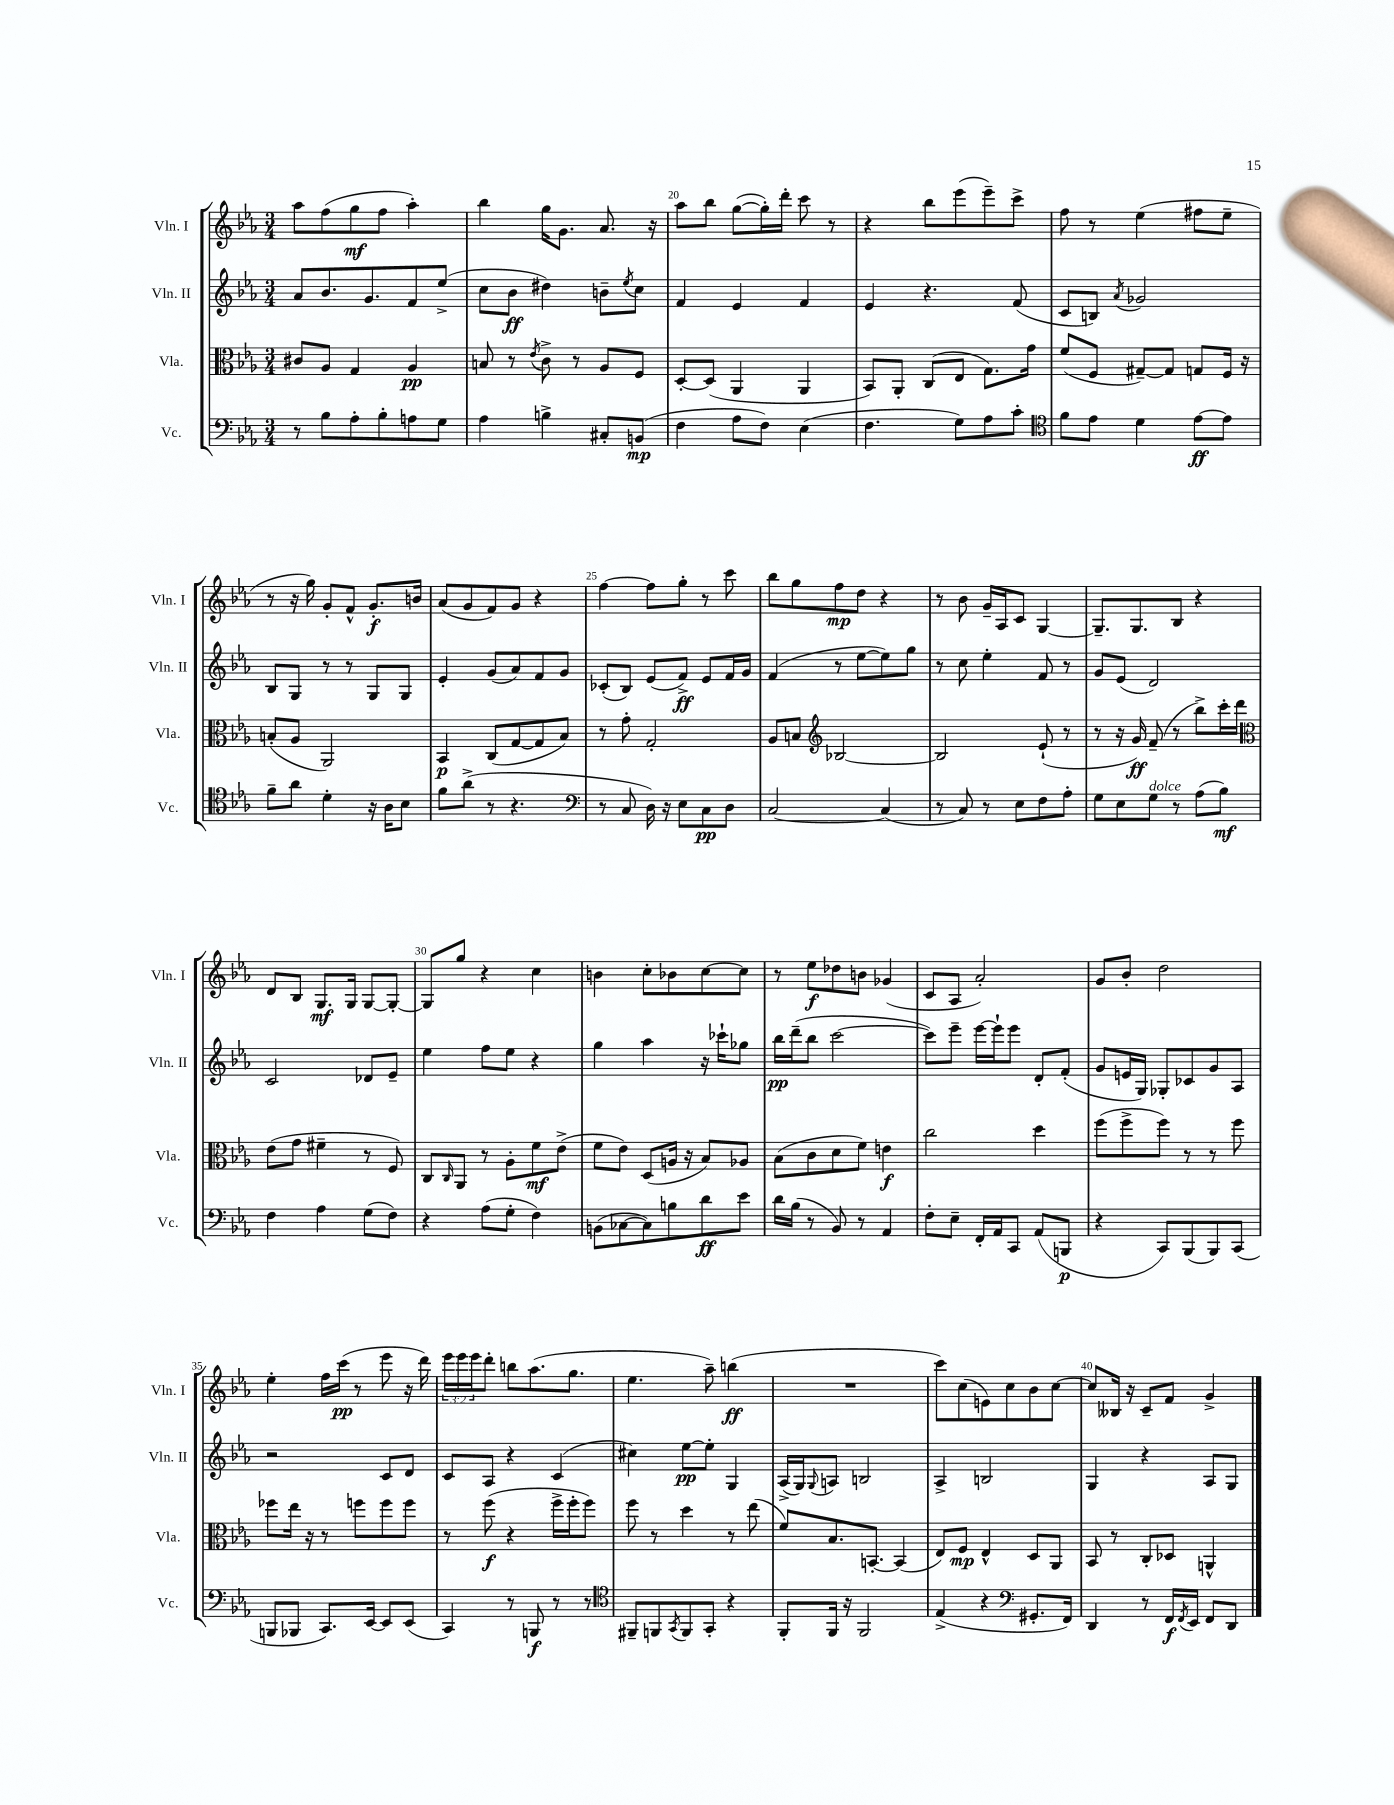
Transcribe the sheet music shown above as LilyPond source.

<<
\new StaffGroup <<
\new Staff = "s0" \with { instrumentName = "Vln. I" shortInstrumentName = "Vln. I" } {
    \clef treble \key ees \major \numericTimeSignature \time 3/4 \override Staff.TupletNumber.text = #tuplet-number::calc-fraction-text
    aes''8 f''8( g''8\mf f''8 aes''4-.) |
    bes''4 g''16 g'8. aes'8. r16 |
    aes''8 bes''8 g''8~( g''16-.) d'''16-. c'''8 r8 |
    r4 bes''8 ees'''8( ees'''8--) c'''8-> |
    f''8 r8 ees''4( fis''8 ees''8-- |
    r8 r16 g''16) g'8-. f'8-^ g'8.-.\f b'16 |
    aes'8( g'8 f'8) g'8 r4 |
    f''4~ f''8 g''8-. r8 c'''8 |
    bes''8 g''8 f''8\mp d''8 r4 |
    r8 bes'8 g'16-- aes16 c'8 g4~ |
    g8.-- g8. bes8 r4 |
    d'8 bes8 g8.\mf g16 g8~ g8~-. |
    g8 g''8 r4 c''4 |
    b'4 c''8-. bes'8 c''8~ c''8 |
    r8 ees''8\f des''8 b'8 ges'4( |
    c'8 aes8 aes'2-.) |
    g'8 bes'8-. d''2 |
    ees''4-. f''16 c'''16\pp( r8 ees'''8 r16 d'''16) |
    \tuplet 3/2 { ees'''16 ees'''16 ees'''16 } d'''8-. b''8 aes''8.( g''8. |
    ees''4. aes''8--) b''4\ff( |
    R2. |
    c'''8) c''8( e'8) c''8 bes'8 c''8~ |
    c''8 beses16 r16 c'8-- f'8 g'4-> \bar "|." |
}
\new Staff = "s1" \with { instrumentName = "Vln. II" shortInstrumentName = "Vln. II" } {
    \clef treble \key ees \major \numericTimeSignature \time 3/4
    aes'8 bes'8. g'8. f'8 ees''8->( |
    c''8 bes'8\ff dis''4) b'8-- \acciaccatura { ees''8 } c''8 |
    f'4 ees'4 f'4 |
    ees'4 r4. f'8( |
    c'8 b8) \acciaccatura { aes'8 } ges'2 |
    bes8 g8 r8 r8 g8 g8 |
    ees'4-. g'8( aes'8) f'8 g'8 |
    ces'8-.( bes8) ees'8( f'8->\ff) ees'8 f'16 g'16 |
    f'4( r8 ees''8~ ees''8) g''8 |
    r8 c''8 ees''4-. f'8 r8 |
    g'8 ees'8( d'2) |
    c'2 des'8 ees'8-- |
    ees''4 f''8 ees''8 r4 |
    g''4 aes''4 r16 ces'''16-! ges''8 |
    bes''16\pp d'''16--( bes''8 c'''2~ |
    c'''8) ees'''8-- ees'''16~ ees'''16-! ees'''8 d'8-. f'8-.( |
    g'8 e'16 g16) ges8-. ces'8 g'8 aes8 |
    r2 c'8 d'8 |
    c'8 aes8 r4 c'4( |
    cis''4) ees''8~\pp ees''8-. g4 |
    aes16->( g16) \appoggiatura { g8 } a8 b2 |
    aes4-> b2 |
    g4 r4 aes8 g8 \bar "|." |
}
\new Staff = "s2" \with { instrumentName = "Vla." shortInstrumentName = "Vla." } {
    \clef alto \key ees \major \numericTimeSignature \time 3/4
    cis'8 aes8 g4 aes4\pp |
    b8 r8 \acciaccatura { ees'8 } c'8-> r8 aes8 f8 |
    d8~-. d8( aes,4 aes,4 |
    bes,8) aes,8-. c8( ees8 g8.) g'16 |
    f'8( f8 gis8~--) gis8 g8 f16 r16 |
    b8-.( aes8 aes,2) |
    bes,4\p c8( g8~ g8 bes8) |
    r8 g'8-. g2-. |
    aes8 b8 \clef treble bes2~ |
    bes2 ees'8-!( r8 |
    r8 r16 g'16\ff) f'8--( r8 bes''8->) c'''16-. d'''16 |
    \clef alto ees'8( g'8 fis'4-- r8 f8) |
    c8 \grace { c16 } aes,8 r8 aes8-. f'8\mf ees'8->( |
    f'8 ees'8) d8( a16 r16 bes8) aes8 |
    bes8( c'8 d'8 f'8) e'4\f |
    c''2 d''4 |
    f''8( f''8-> f''8) r8 r8 f''8 |
    fes''8 ees''16 r16 r8 f''8 f''8 f''8 |
    r8 f''8\f( r4 f''16-> f''16-. f''8) |
    f''8 r8 d''4 r8 ees''8( |
    f'8) bes8. b,8.~-. b,4( |
    ees8) f8\mp ees4-^ d8 aes,8 |
    bes,8 r8 c8-. des8 a,4-^ \bar "|." |
}
\new Staff = "s3" \with { instrumentName = "Vc." shortInstrumentName = "Vc." } {
    \clef bass \key ees \major \numericTimeSignature \time 3/4
    r8 bes8 aes8-. bes8-. a8 g8 |
    aes4 b4-> cis8-. b,8\mp( |
    f4 aes8 f8) ees4( |
    f4. g8) aes8 c'8-. |
    \clef tenor f'8 ees'8 d'4 ees'8~\ff ees'8 |
    f'8-- aes'8 d'4-. r16 aes16 bes8 |
    f'8 aes'8->( r8 r4. |
    \clef bass r8 c8 d16) r16 ees8 c8\pp d8 |
    c2~ c4( |
    r8 c8) r8 ees8 f8 aes8-. |
    g8 ees8 g8^\markup { \italic "dolce" } r8 aes8( bes8\mf) |
    f4 aes4 g8( f8) |
    r4 aes8( g8-. f4) |
    b,8( ces8~ ces8) b8 d'8\ff ees'8 |
    d'16 bes16( r8 bes,8) r8 aes,4 |
    f8-. ees8-- f,16-. aes,16 c,8 aes,8( b,,8\p |
    r4 c,8) bes,,8( bes,,8) c,8( |
    b,,8 bes,,8 c,8.) ees,16~ ees,8 ees,8( |
    c,4) r8 b,,8\f r8 r8 |
    \clef tenor fis,8-- f,8 \acciaccatura { g,8 } f,8 g,8-. r4 |
    f,8-. f,16 r16 f,2 |
    ees4->( r4 \clef bass gis,8.-. f,16) |
    d,4 r8 f,16\f \acciaccatura { f,8 } ees,16 f,8 d,8 \bar "|." |
}
>>
>>
\layout { \context { \Score currentBarNumber = #18 \override BarNumber.break-visibility = ##(#f #t #t) barNumberVisibility = #(every-nth-bar-number-visible 5) } }
